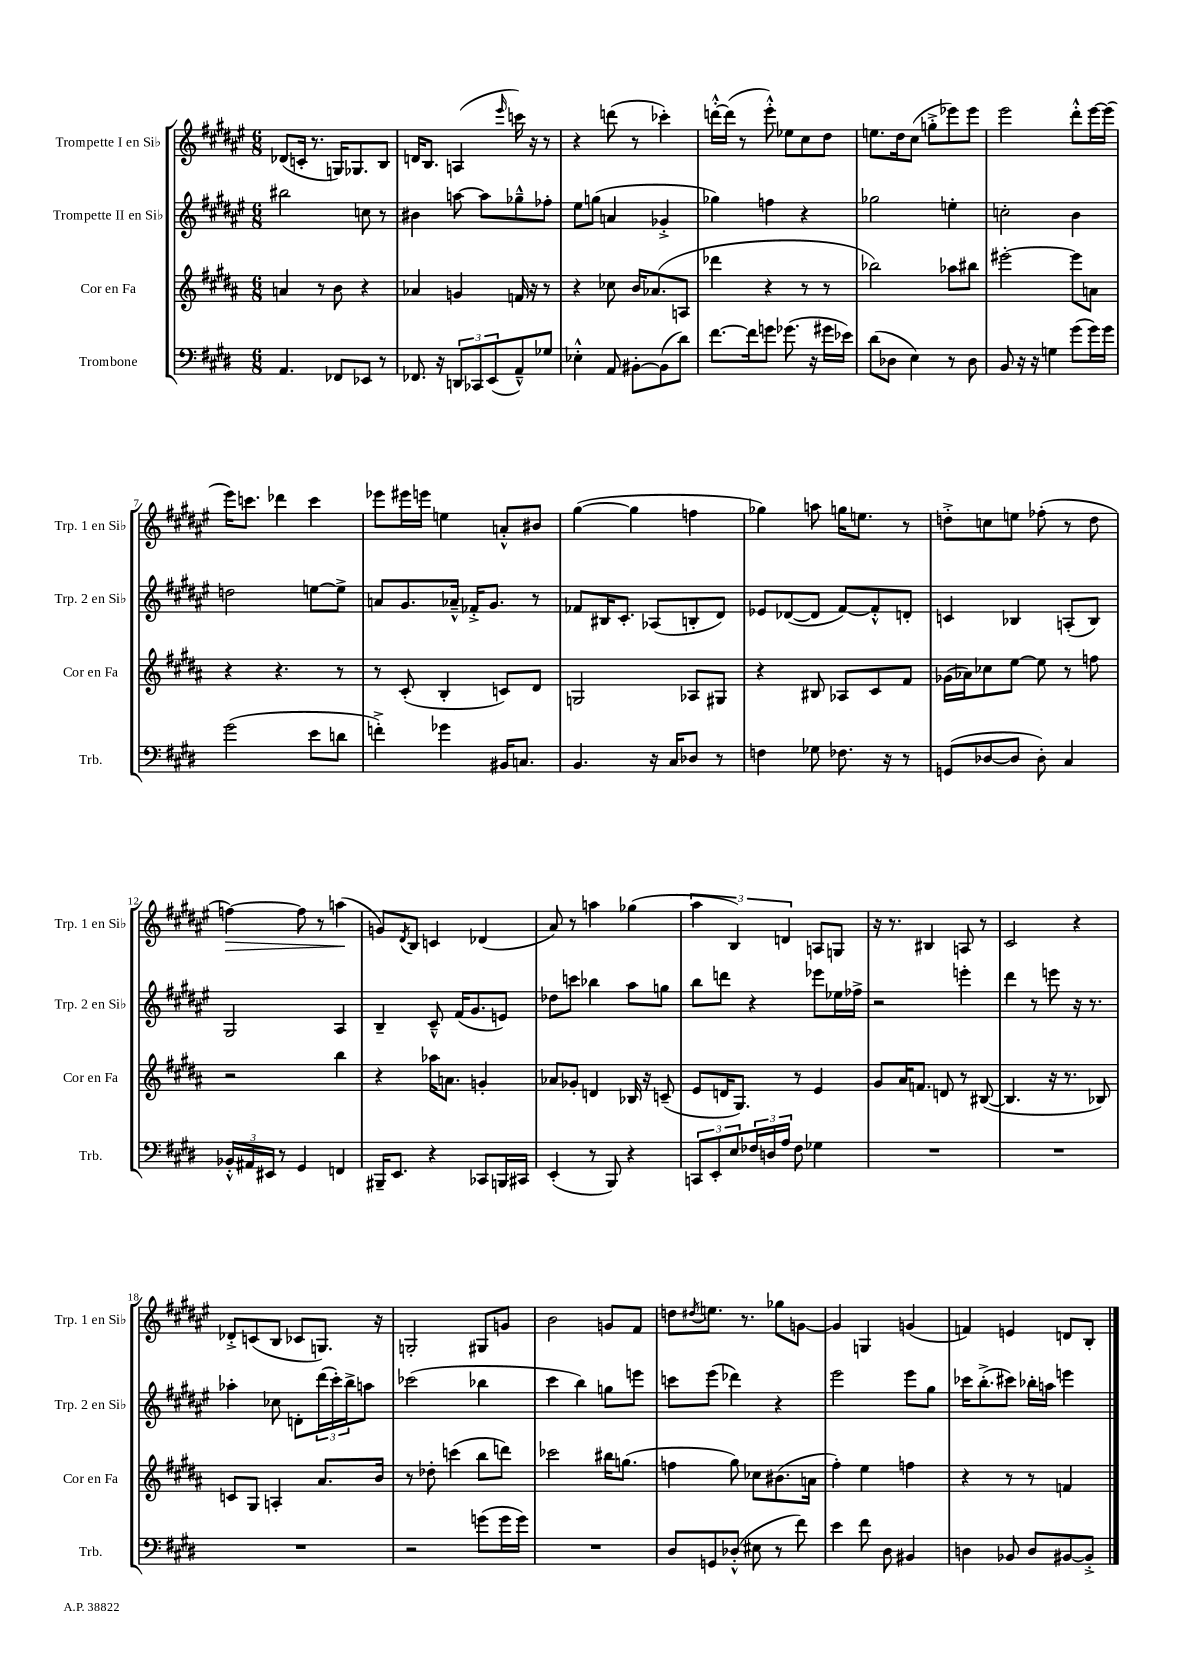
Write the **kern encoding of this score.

**kern	**kern	**kern	**kern	**dynam
*part4	*part3	*part2	*part1	*part1
*staff4	*staff3	*staff2	*staff1	*staff1
*I"Trombone	*I"Cor en Fa	*I"Trompette II en Si♭	*I"Trompette I en Si♭	*
*I'Trb.	*I'Cor en Fa	*I'Trp. 2 en Si♭	*I'Trp. 1 en Si♭	*
*clefF4	*clefG2	*clefG2	*clefG2	*
*k[f#c#g#d#]	*k[f#c#g#d#a#]	*k[f#c#g#d#a#e#]	*k[f#c#g#d#a#e#]	*
*M6/8	*M6/8	*M6/8	*M6/8	*
=1	=1	=1	=1	=1
4.AA/	4an/	2bb#X\	(8d-X/L	.
.	.	.	16cn'/Jk	.
.	.	.	8.r	.
.	8r	.	.	.
8FF-X/L	8b\	.	16Gn/KL)	.
.	.	.	8.G-X/	.
8EE-X/J	4r	8ccn\	.	.
8r	.	8r	8B/J	.
=2	=2	=2	=2	=2
8.FF-X/	4a-X/	4b#X\	16dn/KL	.
.	.	.	8.B/J	.
16r	.	.	.	.
12DDn/L	4gn/	[8aan\	(4An/	.
12CC-X/	.	.	.	.
.	.	8aa\L]	.	.
(12EE/	.	.	.	.
.	.	.	16qqeee#/	.
8AA~^^/)	16fn/	8gg-X~^^\	16cccn\)	.
.	16r	.	16r	.
8G-X/J	8r	8ff-X'\J	8r	.
=3	=3	=3	=3	=3
4E-X'^^\	4r	8ee#\L	4r	.
.	.	(8ggn\J	.	.
8AA/	8cc-X\	4an/	(8dddn\	.
[8BB#X'\L	16b/KL	.	8r	.
.	(8.a-X/	.	.	.
(8BB#\]	.	4g-X'^/	4ccc-X'\)	.
8d#\J)	8An/J	.	.	.
=4	=4	=4	=4	=4
[8.f#\L	4ddd-X\	4gg-X\)	[16dddn'^^\LL	.
.	.	.	(16ddd\JJ]	.
.	.	.	8r	.
16f#\k]	.	.	.	.
8gn\J	4r	4ffn\	8eee#'^^\)	.
(8.g-X\	.	.	8ee-X\L	.
.	8r	4r	8cc#\	.
16r	.	.	.	.
16g#X\LL	8r	.	8dd#\J	.
16e-X\JJ)	.	.	.	.
=5	=5	=5	=5	=5
(8d#\L	2bb-X\)	2gg-X\	8.een\L	.
8D-X\J	.	.	.	.
.	.	.	16dd#\k	.
4E\)	.	.	(8cc#\J	.
.	.	.	8ggn'^\L	.
8r	8aa-X\L	4een'\	8eee-X\)	.
8D-\	8bb#X\J	.	8eee-\J	.
=6	=6	=6	=6	=6
8BB/	[2eee#X'\	2ccn'\	2eee#\	.
16r	.	.	.	.
16r	.	.	.	.
4Gn\	.	.	.	.
(8g#\L	8eee#\L]	4b\	8ddd#'^^\L	.
16g#\L)	8an\J	.	[16eee#\L	.
16g#\JJ	.	.	(16eee#\JJ]	.
!!LO:LB:g=z
=7	=7	=7	=7	=7
(2g#\	4r	2ddn\	16eee#\KL)	.
.	.	.	8.cccn\J	.
.	4.r	.	4ddd-X\	.
8e\L	.	[8een\L	4ccc\	.
8dn\J	8r	8ee^\J]	.	.
=8	=8	=8	=8	=8
4fn'^\)	8r	8an/L	8eee-X\L	.
.	(8c#'/	8.g#/	16eee#X\L	.
.	.	.	16eeen\JJ	.
4g-X\	4B'/	.	4een\	.
.	.	16a-X~^^/Jk	.	.
.	.	16f-X'^/KL	.	.
.	.	8.g#/J	.	.
16BB#X/KL	8cn/L)	.	8an'^^/L	.
8.Cn/J	.	.	.	.
.	8d#/J	8r	8b#X/J	.
=9	=9	=9	=9	=9
4.BB/	2Gn/	8f-X/L	([4gg#\	.
.	.	16B#X/K	.	.
.	.	8.c#'/J	.	.
.	.	.	4gg#\]	.
16r	.	(8A-X/L	.	.
16C#/KL	.	.	.	.
8D-X/J	8A-X/L	8Bn'/	4ffn\	.
8r	8G#X/J	8d#/J)	.	.
=10	=10	=10	=10	=10
4Fn\	4r	8e-X/L	4gg-X\)	.
.	.	([8d-X/	.	.
8G-X\	8B#X/	8d-/J]	8aan\	.
8.F-X\	8A-X/L	[8f#/L)	16ggn\KL	.
.	.	.	8.een\J	.
.	8c#/	8f#'^^/]	.	.
16r	.	.	.	.
8r	8f#/J	8dn'/J	8r	.
=11	=11	=11	=11	=11
(8GGn/L	(16g-X\LL	4cn/	8ddn'^\L	.
.	16a-X\J)	.	.	.
[8D-X/	8cc-X\	.	8ccn\	.
8D-/J]	[8ee\J	4B-X/	8een\J	.
8D-'\)	8ee\]	.	(8ff-X'\	.
4C#/	8r	(8An'/L	8r	.
.	8ffn\	8B-/J)	8dd\	.
!!LO:LB:g=z
=12	=12	=12	=12	=12
!	!	!	!	!LO:HP:b
24BB-X'^^/LL	2r	2G#/	[4ffn\)	>
24AA#X/	.	.	.	.
24EE#X/JJ	.	.	.	.
8r	.	.	.	.
4GG#/	.	.	8ff\]	.
.	.	.	8r	.
4FFn/	4bb\	4A#/	(4aan\	.
.	.	.	.	]
=13	=13	=13	=13	=13
16BBB#X~/KL	4r	4B~/	8gn/L)	.
8.EE/J	.	.	.	.
.	.	.	8qd#/	.
.	.	.	8B/J	.
4r	16aa-X\KL	8c#~^^/	4cn/	.
.	8.an\J	.	.	.
.	.	(16f#/KL	.	.
.	.	8.g#/	.	.
8CC-X/L	4gn'/	.	(4d-X/	.
16BBBn/L	.	8en/J)	.	.
16CC#X/JJ	.	.	.	.
=14	=14	=14	=14	=14
(4EE'/	8a-X/L	8dd-X\L	8a#/)	.
.	8g-X'/J	8cccn\J	8r	.
8r	4dn/	4bb-X\	4aan\	.
8BBB/)	.	.	.	.
4r	16B-X/	8aa#\L	(4gg-X\	.
.	16r	.	.	.
.	(8cn~/	8ggn\J	.	.
=15	=15	=15	=15	=15
12CCn/L	8e/L	8bb\L	6aa#\	.
12EE'/	.	.	.	.
.	16dn/K	8dddn\J	.	.
12E/	.	.	6B/)	.
.	8.G#/J)	.	.	.
24F-X/L	.	4r	.	.
24Dn/	.	.	.	.
24A/JJ	.	.	6dn/	.
8F-\	8r	.	.	.
4G-X\	4e/	8eee-X\L	8An/L	.
.	.	16ee-X\L	8Gn/J	.
.	.	16ff-X^\JJ	.	.
=16	=16	=16	=16	=16
2.r	8g#/L	2r	16r	.
.	.	.	8.r	.
.	16a#/K	.	.	.
.	8.fn/J	.	.	.
.	.	.	4B#X/	.
.	8dn/	.	.	.
.	8r	4eeen'\	8An/	.
.	([8B#X/	.	8r	.
=17	=17	=17	=17	=17
2.r	4.B#/]	4ddd#\	2c#/	.
.	.	8r	.	.
.	16r	8eeen\	.	.
.	8.r	.	.	.
.	.	16r	4r	.
.	.	8.r	.	.
.	8B-X/)	.	.	.
!!LO:LB:g=z
=18	=18	=18	=18	=18
2.r	8cn/L	4aa-X'\	8d-X'^/L	.
.	8G#/J	.	(8cn/	.
.	4An'/	8cc-X\	8B/J	.
.	.	8dn'\L	8c-X/L	.
.	8.a#/L	(24ddd#\L	8.Gn/J)	.
.	.	24ccc#'\)	.	.
.	.	24bb^\J	.	.
.	.	8aan\J	.	.
.	16b/Jk	.	16r	.
=19	=19	=19	=19	=19
2r	8r	(2ccc-X\	2Gn'/	.
.	8dd-X'\	.	.	.
.	(4cccn\	.	.	.
(8gn\L	8bb\L	4bb-X\	8G#X/L	.
16g\L	8dddn\J)	.	8gn/J	.
16g\JJ)	.	.	.	.
=20	=20	=20	=20	=20
2.r	2ccc-X\	4ccc#\	2b\	.
.	.	4bb\)	.	.
.	16bb#X\KL	8ggn\L	8gn/L	.
.	(8.ggn\J	.	.	.
.	.	8eeen\J	8f#/J	.
=21	=21	=21	=21	=21
8D#/L	4ffn\	8cccn\L	8ddn\L	.
.	.	.	8qdd#X/	.
8GGn/	.	(8eee#\J	8.een\J	.
(8D-X'^^/J	8gg#\)	4ddd-X\)	.	.
.	.	.	8.r	.
8E#X\	8cc-X\L	.	.	.
8r	(8.b#X\	4r	8gg-X\L	.
8f#\)	.	.	[8gn\J	.
.	16an\Jk	.	.	.
=22	=22	=22	=22	=22
4e\	4ff#'\)	2eee#\	4g/]	.
8f#\	4ee\	.	4Gn/	.
8D#\	.	.	.	.
4BB#X/	4ffn\	8eee#\L	(4gn/	.
.	.	8gg#\J	.	.
=23	=23	=23	=23	=23
4Dn\	4r	16ccc-X\KL	4fn/)	.
.	.	(8.bb'^\	.	.
8BB-X/	8r	8ccc#X\J)	4en/	.
8D/L	8r	16bb-X'\LL	.	.
.	.	16aan\JJ	.	.
[8BB#X/	4fn/	4eeen\	8dn/L	.
8BB#'^/J]	.	.	8B'/J	.
==	==	==	==	==
*-	*-	*-	*-	*-
